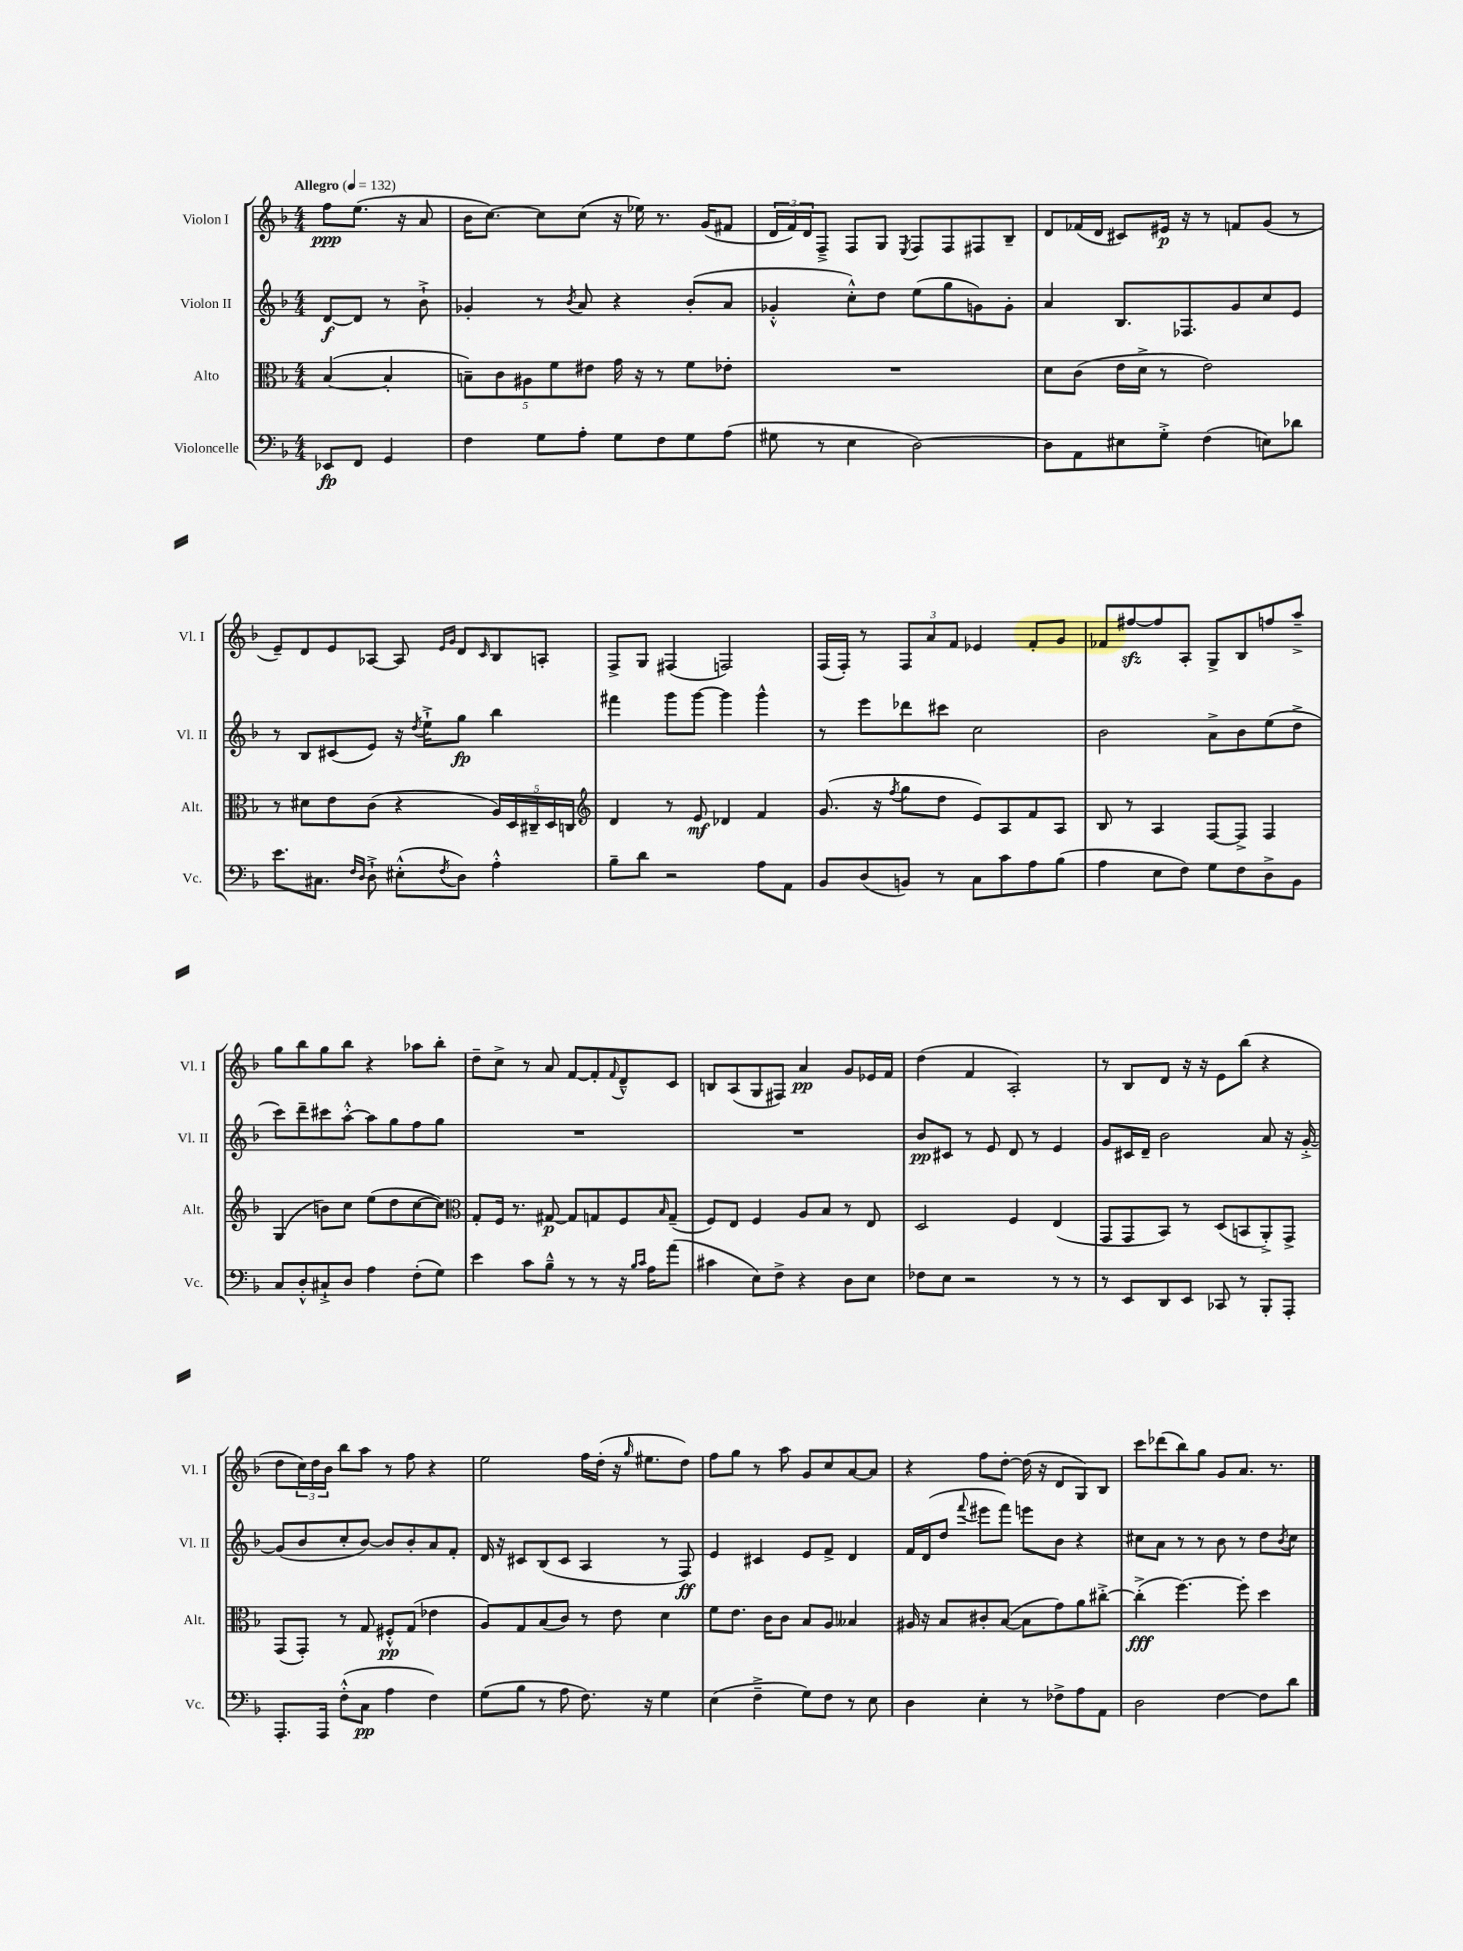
<<
\new StaffGroup <<
\new Staff = "s0" \with { instrumentName = "Violon I" shortInstrumentName = "Vl. I" } {
    \clef treble \key f \major \numericTimeSignature \time 4/4 \partial 2 \tempo "Allegro" 4 = 132
    f''8\ppp e''8.( r16 a'8 |
    bes'16 c''8.~) c''8 c''8( r16 ees''16) r8. g'16( fis'8 |
    \tuplet 3/2 { d'16 f'16) d'16 } f8---> f8 g8 \acciaccatura { e8 } f8 f8 fis8 bes8-- |
    d'8 fes'16( d'16 cis'8) eis'16\p r16 r8 f'8 g'8( r8 |
    e'8--) d'8 e'8 aes8~ aes8 \grace { e'16 g'16 } d'8 \grace { c'16 } bes8 a8-. |
    f8-> g8 fis4( f2) |
    f16( f16-.) r8 \tuplet 3/2 { f8 a'8 f'8 } ees'4 f'8-. g'8 |
    fes'8 fis''8~\sfz fis''8 a8-. g8-> bes8 f''8 a''8---> |
    g''8 bes''8 g''8 bes''8 r4 aes''8 bes''8-. |
    d''8-- c''8-> r8 a'8 f'8~ f'8-. \appoggiatura { f'8 } d'8---^ c'8 |
    b8 a8( g8 fis8) a'4\pp g'8 ees'16 f'16 |
    d''4( f'4 a2-.) |
    r8 bes8 d'8 r16 r16 e'8 bes''8( r4 |
    d''8 \tuplet 3/2 { c''16) d''16 bes'16 } bes''8 a''8 r8 f''8 r4 |
    e''2 f''16 d''16-.( r16 \grace { g''16 } eis''8. d''8) |
    f''8 g''8 r8 a''8 g'8 c''8 a'8~ a'8 |
    r4 f''8 d''8~-. d''16( r16 d'8 g8) bes8 |
    c'''8 des'''8( bes''8) g''8 g'8 a'8. r8. \bar "|." |
}
\new Staff = "s1" \with { instrumentName = "Violon II" shortInstrumentName = "Vl. II" } {
    \clef treble \key f \major \numericTimeSignature \time 4/4 \partial 2
    d'8~\f d'8 r8 bes'8-!-> |
    ges'4-. r8 \acciaccatura { bes'8 } a'8 r4 bes'8-.( a'8 |
    ges'4-.-^ c''8-.-^) d''8 e''8( g''8 g'8) g'8-. |
    a'4 bes8. fes8. g'8 c''8 e'8 |
    r8 bes8 cis'8( e'8) r16 \acciaccatura { d''8 } e''16-!-> g''8\fp bes''4 |
    fis'''4 g'''8 g'''8~ g'''4 g'''4-^ |
    r8 e'''8 des'''8 cis'''8 c''2 |
    bes'2 a'8-> bes'8 e''8( d''8-> |
    c'''8) d'''8-- cis'''8 a''8~-.-^ a''8 g''8 f''8 g''8 |
    R1 |
    R1 |
    bes'8\pp cis'8 r8 e'8 d'8 r8 e'4 |
    g'8 cis'16 d'16-- bes'2 a'8 r16 g'16~-.-> |
    g'8( bes'8 c''8-. bes'8~) bes'8 bes'8-. a'8 f'8-. |
    d'16 r16 cis'8 bes8( cis'8 a4 r8 f8\ff) |
    e'4 cis'4 e'8 f'8-> d'4 |
    f'16 d'16( d''8 \appoggiatura { f'''8 } eis'''8 f'''8) e'''8 bes'8 r4 |
    cis''8 a'8 r8 r8 bes'8 r8 d''8 \acciaccatura { bes'8 } cis''8 \bar "|." |
}
\new Staff = "s2" \with { instrumentName = "Alto" shortInstrumentName = "Alt." } {
    \clef alto \key f \major \numericTimeSignature \time 4/4 \partial 2
    bes4~( bes4-. |
    \tuplet 5/4 { b8--) c'8 ais8 f'8 eis'8 } g'16 r16 r8 f'8 ees'8-. |
    R1 |
    d'8 c'8( e'16 d'16-> r8 e'2) |
    r8 dis'8 e'8 c'8( r4 \tuplet 5/4 { a16) d16 cis16-- d16 c16 } |
    \clef treble d'4 r8 e'8\mf des'4 f'4 |
    g'8.( r16 \acciaccatura { f''8 } g''8 d''8 e'8) a8 f'8 a8 |
    bes8 r8 a4 f8~ f8-> f4 |
    g4( b'8) c''8 e''8( d''8 c''8~ c''8) |
    \clef alto g8-. f16 r8. gis8~\p gis8 g8 f8 \grace { bes16 } g8--( |
    f8) e8 f4 a8 bes8 r8 e8 |
    d2 f4 e4( |
    g,8 g,8 bes,8) r8 d8( b,8 a,8-.->) g,8-> |
    g,8( g,8-.) r8 g8 fis8-.-^\pp g8( ees'4 |
    a8) g8 bes8( c'8) r8 e'8 d'4 |
    f'8 e'8. c'16 c'8 bes8 a8 beses4 |
    ais16 r16 bes8 cis'8-. bes8~( bes8 g'8) a'8 cis''8~-.-> |
    cis''4-.->\fff( f''4.~) f''8-. d''4 \bar "|." |
}
\new Staff = "s3" \with { instrumentName = "Violoncelle" shortInstrumentName = "Vc." } {
    \clef bass \key f \major \numericTimeSignature \time 4/4 \partial 2
    ees,8\fp f,8 g,4 |
    f4 g8 a8-. g8 f8 g8 a8( |
    gis8 r8 e4 d2~) |
    d8 a,8 eis8 g8-.-> f4( e8) des'8 |
    e'8. cis8. \grace { f16 d16 } d8-!-> eis8-.-^( \acciaccatura { f8 } d8) a4-.-^ |
    bes8-- d'8 r2 a8 a,8 |
    bes,8 d8( b,8) r8 c8 c'8 a8 bes8( |
    a4 e8 f8) g8 f8 d8-> bes,8 |
    c8 d8-.-^ cis8-!-> d8 a4 f8-.( g8) |
    e'4 c'8 bes8---^ r8 r8 r16 \grace { bes16 c'16 } a16 a'8( |
    cis'4 e8) f8-> r4 d8 e8 |
    fes8 e8 r2 r8 r8 |
    r8 e,8 d,8 e,8 ces,8 r8 bes,,8-. a,,8-. |
    a,,8.-. a,,16 f8-.-^( c8\pp a4 f4) |
    g8( bes8 r8 a8 f8.) r16 g4 |
    e4( f4---> g8) f8 r8 e8 |
    d4 e4-. r8 fes8-> a8 a,8 |
    d2 f4~ f8 d'8 \bar "|." |
}
>>
>>
\layout { \context { \Score \remove "Bar_number_engraver" } }
